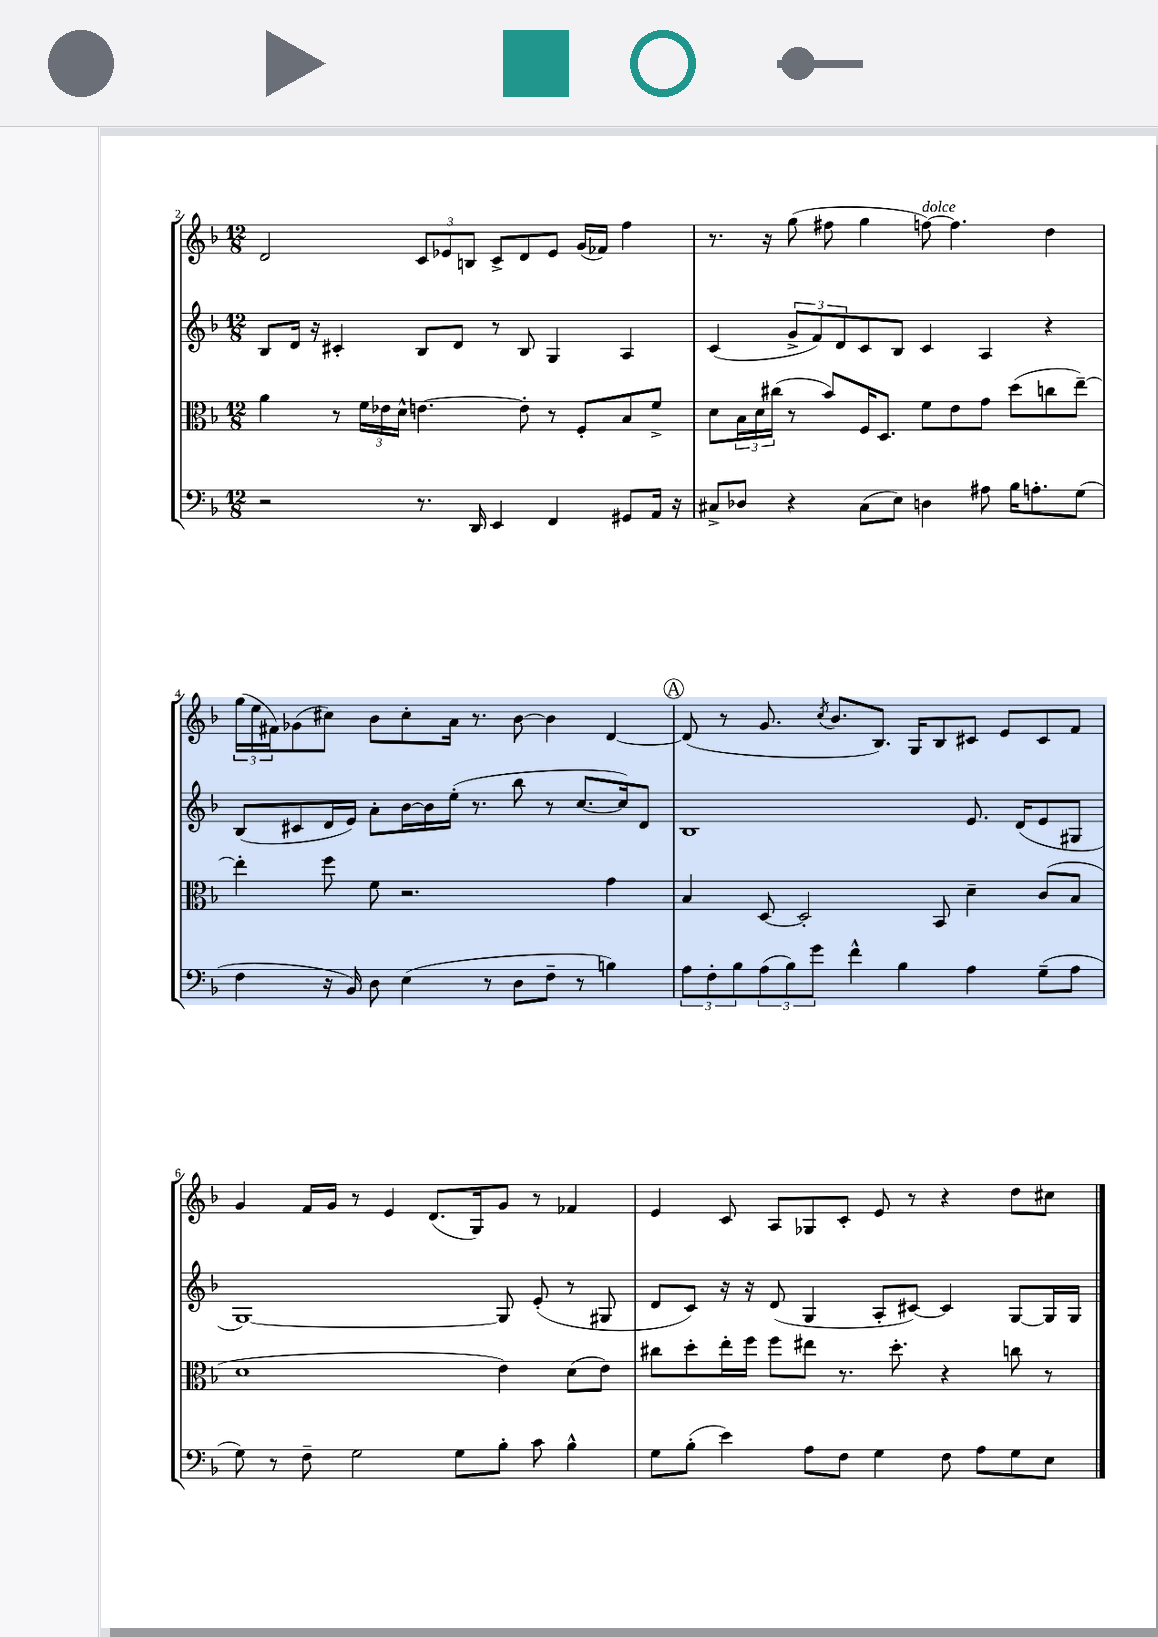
<<
\new StaffGroup <<
\new Staff = "s0" {
    \clef treble \key f \major \numericTimeSignature \time 12/8
    d'2 \tuplet 3/2 { c'8 ees'8 b8 } c'8-> d'8 ees'8 g'16( fes'16) f''4 |
    r8. r16 g''8( fis''8 g''4 f''8~^\markup { \italic "dolce" }) f''4. d''4 |
    \tuplet 3/2 { g''16( e''16 fis'16) } ges'8( cis''8) bes'8 cis''8-. a'16 r8. bes'8~ bes'4 d'4~ |
    \mark \markup { \circle "A" } d'8( r8 g'8. \acciaccatura { c''8 } bes'8. bes8.) g16 bes8 cis'8 e'8 cis'8 f'8 |
    g'4 f'16 g'16 r8 e'4 d'8.( g16) g'8 r8 fes'4 |
    e'4 c'8 a8 ges8 c'8-. e'8 r8 r4 d''8 cis''8 \bar "|." |
}
\new Staff = "s1" {
    \clef treble \key f \major \numericTimeSignature \time 12/8
    bes8 d'16 r16 cis'4-. bes8 d'8 r8 bes8 g4 a4 |
    c'4( \tuplet 3/2 { g'8-> f'8) d'8 } c'8 bes8 c'4 a4 r4 |
    bes8( cis'8 d'16 e'16) a'8-. bes'16~ bes'16 e''16-.( r8. bes''8 r8 c''8.~ c''16) d'8 |
    \mark \markup { \circle "A" } bes1 e'8. d'16( e'8 gis8 |
    g1~) g8 e'8-.( r8 gis8 |
    d'8 c'8) r16 r16 d'8( g4 a8-. cis'8~) cis'4 g8~ g16 g16 \bar "|." |
}
\new Staff = "s2" {
    \clef alto \key f \major \numericTimeSignature \time 12/8
    a'4 r8 \tuplet 3/2 { f'16 ees'16 d'16-^ } e'4.~ e'8-. r8 f8-. bes8 f'8-> |
    d'8 \tuplet 3/2 { bes16 d'16 cis''16( } r8 bes'8) f16 d8. f'8 e'8 g'8 d''8( c''8 e''8~--) |
    e''4-. f''8 f'8 r2. g'4 |
    \mark \markup { \circle "A" } bes4 d8~ d2-. bes,8 d'4-- c'8( bes8 |
    d'1 e'4) d'8( e'8) |
    cis''8 d''8-. e''16-. f''16 f''8 eis''8 r8. d''8.-. r4 c''8 r8 \bar "|." |
}
\new Staff = "s3" {
    \clef bass \key f \major \numericTimeSignature \time 12/8
    r2 r8. d,16 e,4 f,4 gis,8 a,16 r16 |
    cis8-> des8 r4 cis8( e8) d4 ais8 bes16 a8.-. g8( |
    f4 r16 bes,16) d8 e4( r8 d8 f8-- r8 b4) |
    \mark \markup { \circle "A" } \tuplet 3/2 { a8 f8-. bes8 } \tuplet 3/2 { a8( bes8) g'8 } f'4-^ bes4 a4 g8--( a8 |
    g8) r8 f8-- g2 g8 bes8-. c'8 bes4-^ |
    g8 bes8-.( e'4) a8 f8 g4 f8 a8 g8 e8 \bar "|." |
}
>>
>>
\layout { \context { \Score currentBarNumber = #2 } }
